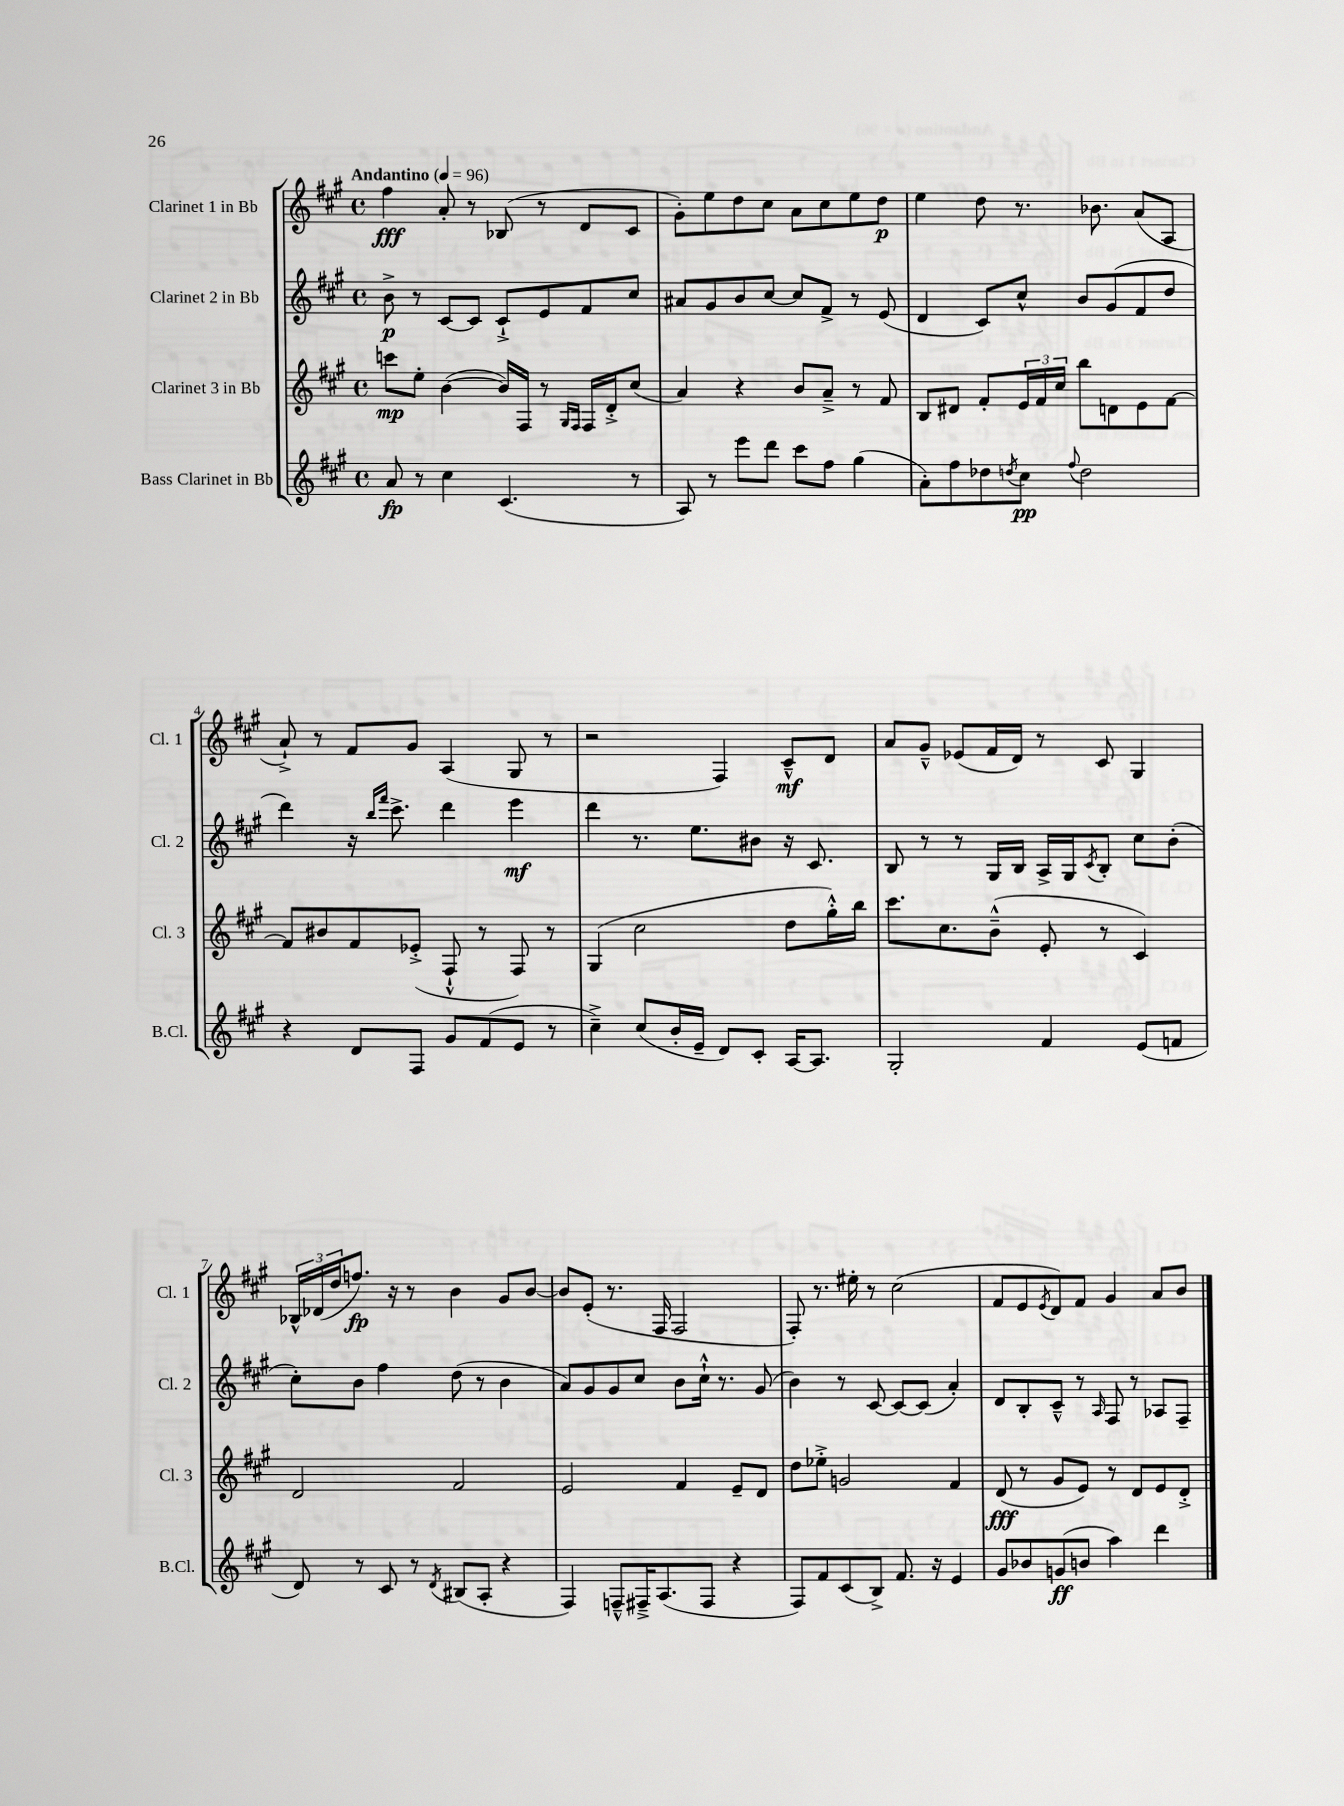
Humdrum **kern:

**kern	**kern	**kern	**kern
*staff4	*staff3	*staff2	*staff1
*clefG2	*clefG2	*clefG2	*clefG2
*k[f#c#g#]	*k[f#c#g#]	*k[f#c#g#]	*k[f#c#g#]
*M4/4	*M4/4	*M4/4	*M4/4
*met(c)	*met(c)	*met(c)	*met(c)
*MM96	*MM96	*MM96	*MM96
8a	8ccc	8b^	4ff#
8r	8ee'	8r	.
4cc#	([4b	[8c#	8a'
.	.	8c#]	8r
(4.c#	16b])	8c#`^	(8B-
.	16F#	.	.
.	8r	8e	8r
.	16qqG#	.	.
.	16qqF#	.	.
.	16F#	8f#	8d
.	16d'^	.	.
8r	(8cc#	8cc#	8c#
=	=	=	=
8A)	4a)	8a#	8g#')
8r	.	8g#	8ee
8eee	4r	8b	8dd
8ddd	.	[8cc#	8cc#
8ccc#	8b	8cc#]	8a
8ff#	8a~^	8f#^	8cc#
(4gg#	8r	8r	8ee
.	8f#	(8e	8dd
=	=	=	=
8a')	8B	4d	4ee
8ff#	8d#	.	.
8dd-	8f#'	8c#)	8dd
8qdd	.	.	.
8cc#	24e	8cc#^^	8.r
.	24f#	.	.
.	24cc#	.	.
8qqff#	.	.	.
2dd	8bb	8b	.
.	.	.	8.b-
.	8d	(8g#	.
.	8e	8f#	(8a
.	[8f#	8dd	8A
=	=	=	=
4r	8f#]	4ddd)	8a`^)
.	8b#	.	8r
8d	8f#	16r	8f#
.	.	16qqbb	.
.	.	16qqfff#	.
.	.	8.ccc#^	.
8F#	(8e-'^	.	8g#
8g#	8F#`^^	4ddd	(4A
(8f#	8r	.	.
8e	8F#)	4eee	8G#
8r	8r	.	8r
=	=	=	=
4cc#~^)	(4G#	4ddd	2r
(8cc#	2cc#	8.r	.
16b'	.	.	.
16e~	.	8.ee	.
8d)	.	.	4F#)
8c#'	.	8b#	.
[16A	8dd	16r	8c#~^^
8.A]	.	8.c#	.
.	16gg#'^^)	.	8d
.	16bb	.	.
=	=	=	=
2G#'	8.ccc#	8B	8a
.	.	8r	8g#~^^
.	8.cc#	.	.
.	.	8r	(8e-
.	(8b~^^	16G#	16f#
.	.	16B	16d)
4f#	8e'	16A^	8r
.	.	16G#	.
.	.	8qc#	.
.	8r	8B'	8c#
(8e	4c#)	8cc#	4G#
8f	.	(8b'	.
=	=	=	=
8d)	2d	8cc#')	24B-^^
.	.	.	(24d-
.	.	.	24dd
8r	.	8b	8.ff)
8c#	.	4ff#	.
.	.	.	16r
8r	.	.	8r
8qd	.	.	.
(8B#	2f#	(8dd	4b
8A'	.	8r	.
4r	.	4b	8g#
.	.	.	[8b
=	=	=	=
4F#)	2e	8a)	8b]
.	.	8g#	(8e'
8F~^^	.	8g#	8.r
16F#~^	.	8cc#	.
(8.A	.	.	16F#
.	4f#	8b	2F#
8F#	.	16cc#`^^	.
.	.	8.r	.
4r	8e~	.	.
.	8d	(8g#	.
=	=	=	=
8F#)	8dd	4b)	8F#')
8f#	8ee-'^	.	8.r
(8c#	2g	8r	.
.	.	.	16ee#'
8B^)	.	[8c#	8r
8.f#	.	8c#_	(2cc#
.	.	(8c#]	.
16r	.	.	.
4e	4f#	4a')	.
=	=	=	=
8g#	(8d	8d	8f#
8b-	8r	8B'	8e
.	.	.	8qe
(8g	8g#	8c#~^^	8d)
8b	8e)	8r	8f#
.	.	16qqA	.
4aa)	8r	8F#	4g#
.	8d	8r	.
4ddd	8e	8A-	8a
.	8d'^	8F#~	8b
==	==	==	==
*-	*-	*-	*-
